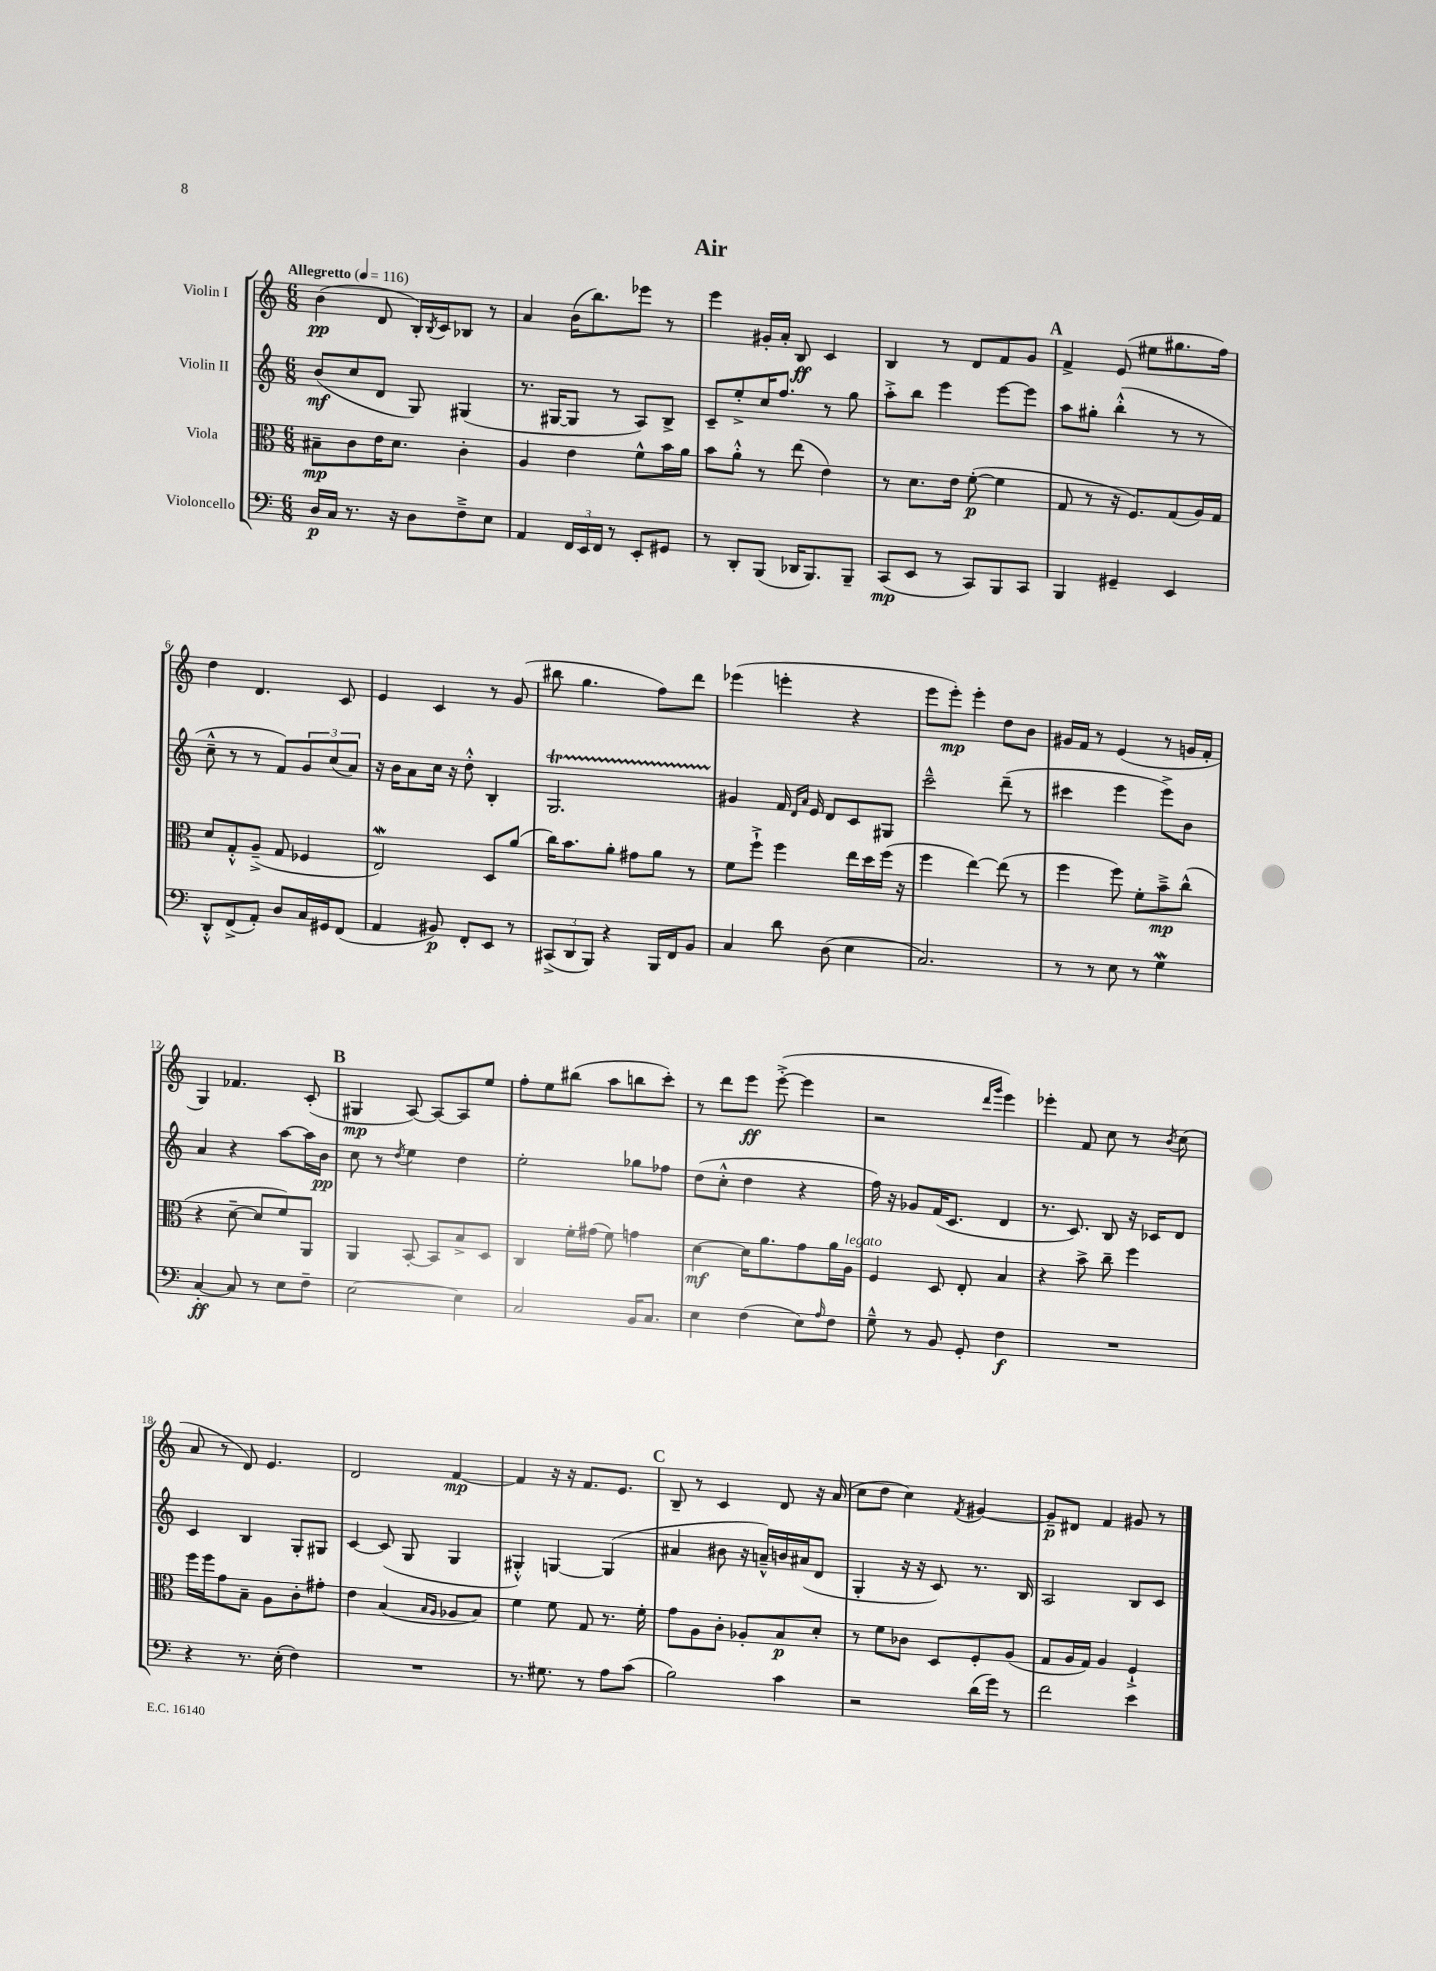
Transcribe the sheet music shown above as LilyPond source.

\header { title = "Air" }
<<
\new StaffGroup <<
\new Staff = "s0" \with { instrumentName = "Violin I" } {
    \clef treble \key c \major \numericTimeSignature \time 6/8 \tempo "Allegretto" 4 = 116
    b'4\pp( d'8 b16-.) \acciaccatura { b8 } c'16 bes8 r8 |
    a'4 b'16( b''8.) ees'''8 r8 |
    e'''4 gis'16-. a'16-. b8\ff c'4 |
    b4 r8 d'8 f'8 g'8 |
    \mark \markup { \bold "A" } f'4-> e'8( eis''8 gis''8. f''16) |
    d''4 d'4. c'8 |
    e'4 c'4 r8 g'8( |
    bis''8 g''4. f''8) d'''8 |
    ees'''4( e'''4-. r4 |
    e'''8 e'''8-.\mp) e'''4-. d''8 b'8 |
    gis'16 f'16 r8 e'4( r8 g'16 f'16-. |
    g4) fes'4. c'8-.( |
    \mark \markup { \bold "B" } gis4\mp a8~) a8~ a8 e''8 |
    f''8-. e''8 bis''8( a''8 b''8 c'''8-.) |
    r8 d'''8 e'''8\ff e'''8~-.->( e'''4 |
    r2 \grace { d'''16 g'''16 } e'''4) |
    ees'''4-. f'8 c''8 r8 \acciaccatura { b'8 } c''8( |
    a'8 r8 d'8) e'4. |
    d'2 f'4~\mp |
    f'4 r16 r16 f'8. e'8. |
    \mark \markup { \bold "C" } b8-- r8 c'4 d'8 r16 a'16( |
    c''8 d''8 c''4) \acciaccatura { f'8 } gis'4~ |
    gis'8--\p dis'8 f'4 gis'8 r8 \bar "|." |
}
\new Staff = "s1" \with { instrumentName = "Violin II" } {
    \clef treble \key c \major \numericTimeSignature \time 6/8
    b'8\mf( c''8 d'8 g8) gis4( |
    r8. gis16~ gis8 r8 a8) b8-> |
    c'8-- e''8-.-> c''16 f''8. r8 g''8 |
    a''8-.-> b''8 e'''4 e'''8~ e'''8 |
    \mark \markup { \bold "A" } a''8 gis''8-. b''4-.-^( r8 r8 |
    c''8---^ r8 r8 f'8) \tuplet 3/2 { g'8 c''8( a'8) } |
    r16 b'16 a'8 c''16 r16 d''8-.-^ b4-. |
    g2.\startTrillSpan |
    gis'4\stopTrillSpan f'16 \grace { d'16 a'16 } e'16 d'8 c'8 gis8 |
    c'''2---^ d'''8--( r8 |
    cis'''4 e'''4 e'''8->) b'8 |
    a'4 r4 a''8~ a''16 b'16\pp |
    \mark \markup { \bold "B" } c''8 r8 \acciaccatura { d''8 } e''4 d''4 |
    e''2-. ges''8 fes''8 |
    d''8( c''8-.-^ d''4 r4 |
    f''16) r16 ges'8 f'16( c'8. d'4 |
    r8. c'8.) b8 r16 ces'16 d'8 |
    c'4 b4 g8-. gis8 |
    c'4~ c'8( g8 g4 |
    gis4-.-^) g4~ g4( |
    \mark \markup { \bold "C" } ais'4 bis'8 r16 a'16---^) b'16 ais'16( d'8 |
    g4-. r16 r16 c'8) r8. b16 |
    a2 b8 c'8 \bar "|." |
}
\new Staff = "s2" \with { instrumentName = "Viola" } {
    \clef alto \key c \major \numericTimeSignature \time 6/8
    bis8--\mp c'8 e'16 d'8. c'4-. |
    a4 e'4 f'8-^ b'16 a'16 |
    b'8 a'8-.-^ r8 e''8( e'4) |
    r8 d'8. e'16 f'8~-.\p( f'4 |
    \mark \markup { \bold "A" } g8 r8 r16 f8.) g8( a16) g16 |
    d'8 g8-.-^ a8--->( g8 fes4 |
    e2\mordent) d8 a'8( |
    c''16) b'8. a'8-. gis'8 a'8 r8 |
    f'8 f''8-!-> f''4 e''16 d''16 f''16( r16 |
    f''4 e''4~) e''8( r8 |
    f''4 f''8) f'8-. b'8--->\mp c''8-^( |
    r4 d'8~-- d'8 f'8) a,8 |
    \mark \markup { \bold "B" } a,4 b,8~-. b,8 b8-> d8 |
    c4 f'16-. gis'16( f'8) g'4 |
    d'4~\mf d'16 a'8. g'8 a'16 a16^\markup { \italic "legato" } |
    f4 d8 e8-. b4 |
    r4 b'8-> c''8-- f''4 |
    f''16 f''16 g'8 b8-- a8 c'8-. gis'8-. |
    e'4 b4( \grace { b16 a16 } aes8 b8) |
    f'4 f'8 g8 r8. f'16-. |
    \mark \markup { \bold "C" } g'8 a8 c'8-. aes8-. b8\p d'8-. |
    r8 f'8 ces'8 d8 f8-. a8( |
    g8 a16 g16) a4 f4-!-> \bar "|." |
}
\new Staff = "s3" \with { instrumentName = "Violoncello" } {
    \clef bass \key c \major \numericTimeSignature \time 6/8
    d16\p c16 r8. r16 d8 f8---> e8 |
    a,4 \tuplet 3/2 { f,16 e,16 f,16 } r8 e,8-. gis,8 |
    r8 d,8-. b,,8( des,16 b,,8.) b,,8-- |
    c,8\mp( e,8 r8 c,8) b,,8 c,8 |
    \mark \markup { \bold "A" } b,,4 gis,4-- e,4 |
    d,8-.-^ f,8->( a,8-.) d8 c16 gis,16 f,8( |
    a,4 bis,8\p) f,8-. e,8 r8 |
    \tuplet 3/2 { cis,8->( d,8 b,,8) } r4 b,,16 f,16 b,8 |
    c4 d'8 d8( e4 |
    c2.) |
    r8 r8 e8 r8 g4\mordent |
    c4~-.\ff c8 r8 e8 f8-- |
    \mark \markup { \bold "B" } e2~ e4 |
    c2 b,16 c8. |
    e4 f4( e8) \grace { a16 } f8 |
    g8---^ r8 b,8 g,8-. f4\f |
    R2. |
    r4 r8. e16-.( f4) |
    R2. |
    r8. gis8. r8 a8 c'8( |
    \mark \markup { \bold "C" } b2) c'4 |
    r2 d'16( g'16) r8 |
    f'2 e'4 \bar "|." |
}
>>
>>
